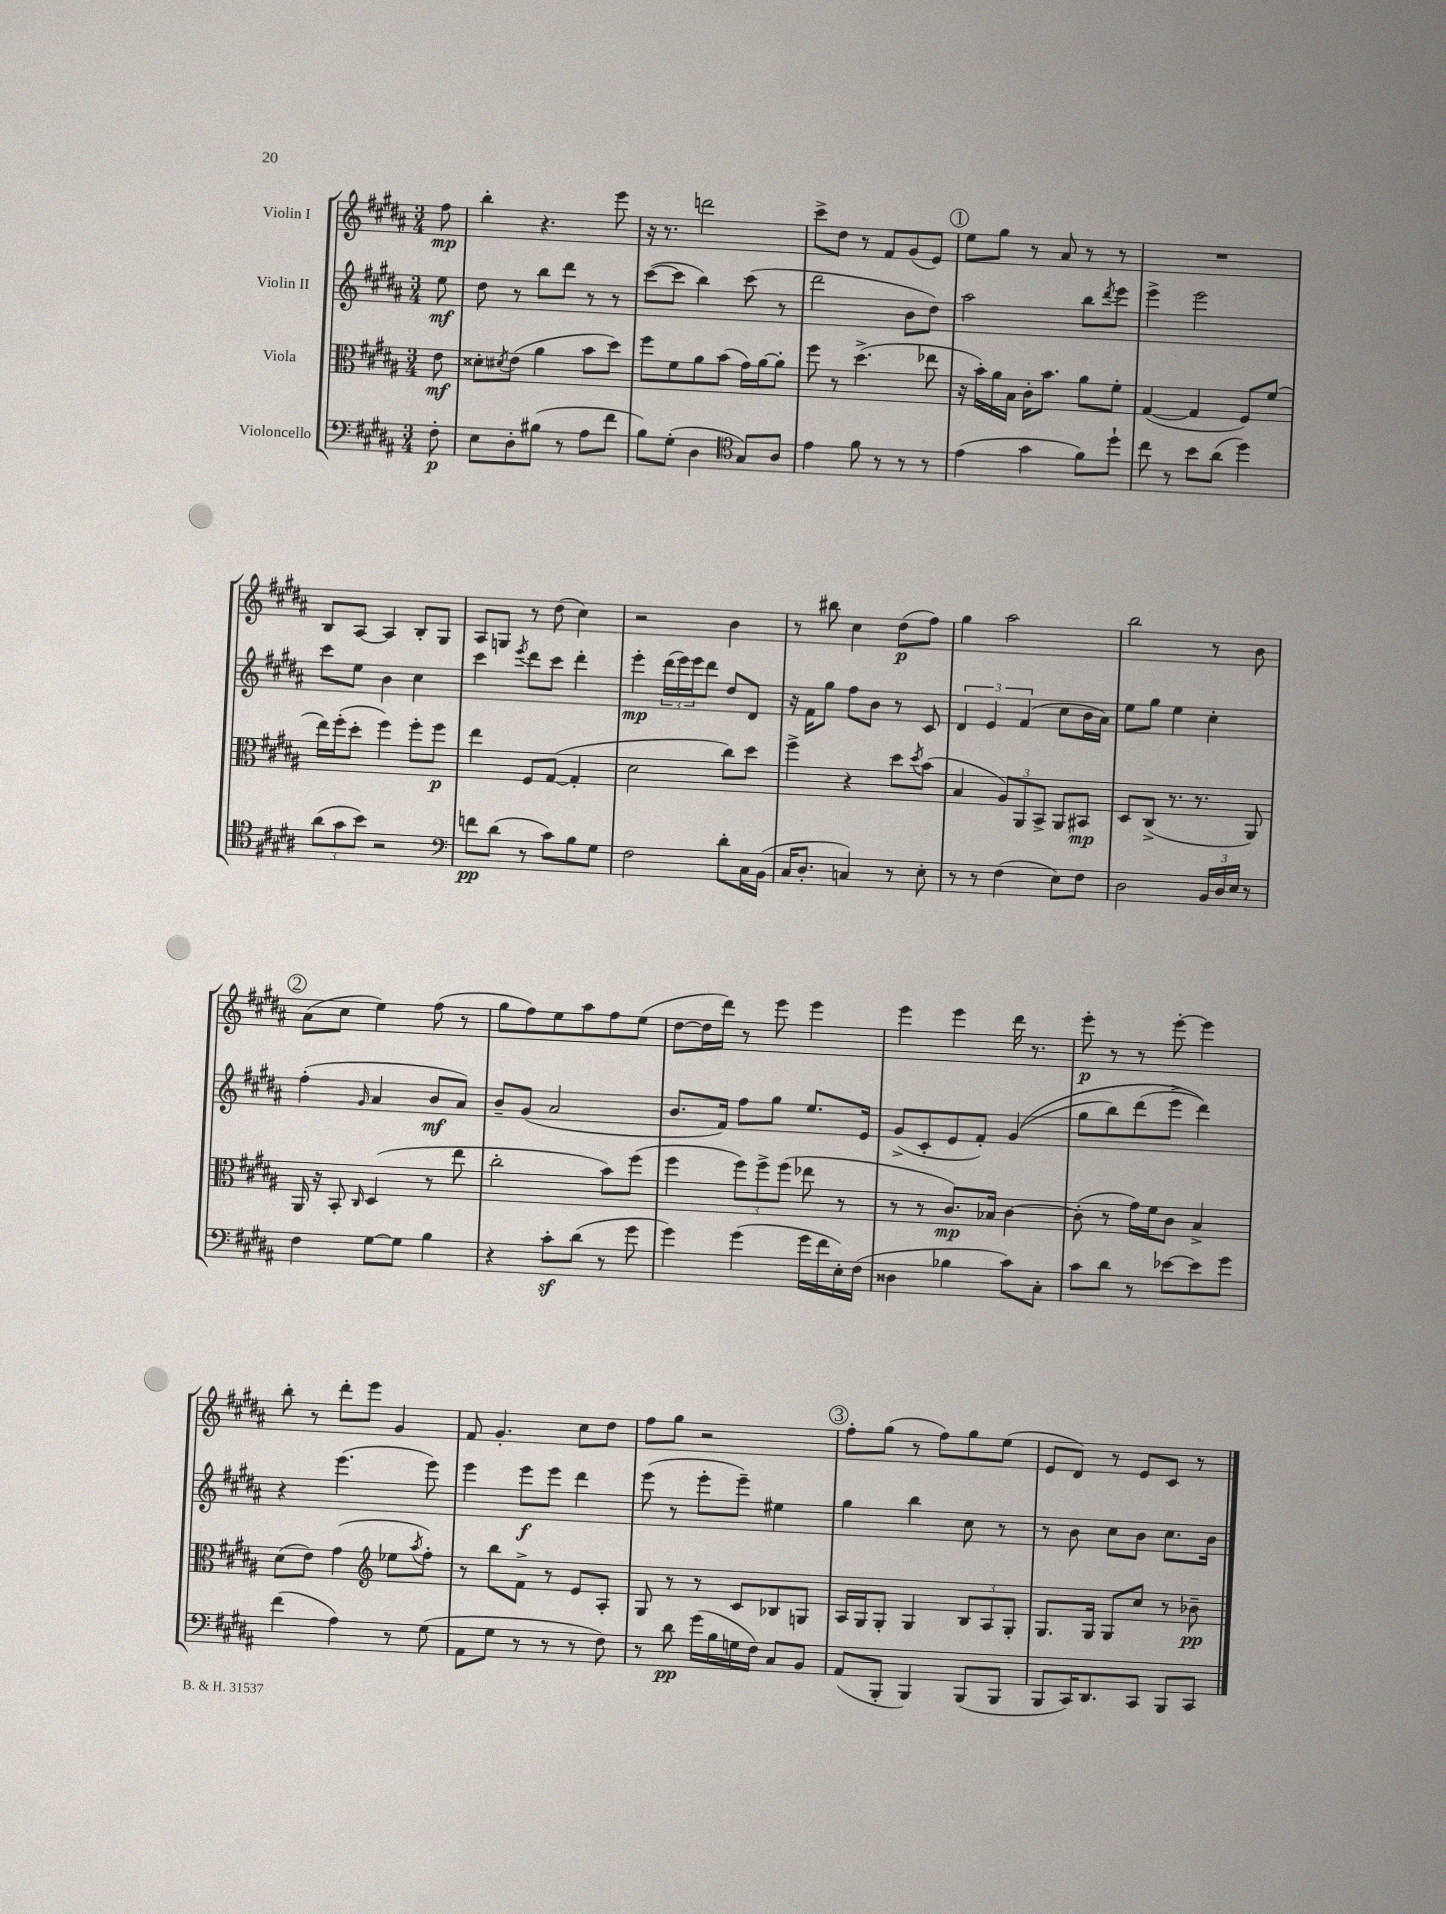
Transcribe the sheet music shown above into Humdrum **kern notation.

**kern	**kern	**kern	**kern
*staff4	*staff3	*staff2	*staff1
*clefF4	*clefC3	*clefG2	*clefG2
*k[f#c#g#d#a#]	*k[f#c#g#d#a#]	*k[f#c#g#d#a#]	*k[f#c#g#d#a#]
*M3/4	*M3/4	*M3/4	*M3/4
8F#'	8e	8ee	8ff#
=	=	=	=
8E	8d##'	8dd#	4bb'
.	8qd#	.	.
8D#'	(8e	8r	.
(8B#	4a#	8bb	4.r
8r	.	8ddd#	.
8A#	8b	8r	.
8f#	8dd#)	8r	8eee
=	=	=	=
8B)	8ff#	([8ccc#	16r
.	.	.	8.r
(8G#'	8f#	8ccc#]	.
4D#	8a#	4bb)	2ddd
.	(8b	.	.
*clefC4	*	*	*
8G#)	16g#)	(8ccc#	.
.	[16a#	.	.
8A#	8a#']	8r	.
=	=	=	=
4e	8ff#	2ddd#	8ccc#^
.	8r	.	8dd#
8f#	(4.dd#^	.	8r
8r	.	.	8f#
8r	.	8b	(8g#
8r	8ee-	8dd#)	8e)
=	=	=	=
(4e	16r	2aa#	8ee
.	16b')	.	.
.	16a#	.	8gg#
.	16B	.	.
4g#	16c#'	.	8r
.	8.b	.	.
.	.	.	8a#
8f#)	8a#	8bb	8r
.	.	8qddd#	.
8dd#`	8f#'	8eee	8r
=	=	=	=
8cc#	([4G#	4eee^	2.r
8r	.	.	.
8b	4G#]	2eee	.
(8a#	.	.	.
4dd#)	8F#)	.	.
.	(8f#	.	.
=	=	=	=
(12a#	16ee)	8ccc#	8B
.	(16ff#'	.	.
12g#	.	.	.
.	8dd#'	8ee	[8A#
12b)	.	.	.
2r	4ff#)	4b	4A#]
.	8ff#'	4cc#	8B'
.	8ff#	.	8G#
=	=	=	=
*clefF4	*	*	*
8f	4ee	4ccc#	8A#
(8d#	.	.	8G
.	.	8qeee	.
8r	8F#	8ddd#	8r
8c#)	([8G#	8ccc#	(8dd#
8B	4G#']	4ddd#'	4cc#)
8G#	.	.	.
=	=	=	=
2F#	2d#	4eee'	2r
.	.	(24ddd#	.
.	.	24eee)	.
.	.	24eee	.
.	.	8ddd#	.
8d#'	8cc#)	8dd#	4b
16C#	8dd#	8d#	.
(16BB	.	.	.
=	=	=	=
16C#	4ff#^	16r	8r
8.D#'	.	16f#	.
.	.	8gg#	8bb#
4C)	4r	8ff#	4cc#
.	.	8b	.
8r	8dd#	8r	(8dd#
.	8qdd#	.	.
8E'	(8b	8c#	8ff#)
=	=	=	=
8r	4B	6d#	4gg#
8r	.	.	.
.	.	6e	.
(4F#	12A#)	.	2aa#
.	12AA#	(6f#	.
.	12BB^	.	.
8E)	8AA#	8cc#	.
8F#	8BB#	16b	.
.	.	16a#)	.
=	=	=	=
2D#	8D#	8ee	2bb
.	(8C#^	8gg#	.
.	8.r	4ee	.
.	8.r	.	.
24BB	.	4cc#'	8r
24D#	.	.	.
24E	.	.	.
8r	8AA#)	.	8b
=	=	=	=
4F#	16AA#	(4ff#'	(8a#
.	16r	.	.
.	8BB'	.	8cc#
.	16qqC#	16qqg#	.
[8G#	(4D#	4a#	4ee)
8G#]	.	.	.
4B	8r	8b	(8ff#
.	8ee	8a#)	8r
=	=	=	=
4r	2cc#'	8b~	8gg#
.	.	(8g#	8ff#)
8c#'	.	2a#	8ee
(8d#	.	.	8aa#
8r	8b)	.	8ff#
8g#	(8ff#	.	(8ee
=	=	=	=
4g#)	4ff#	8.b	[8dd#
.	.	.	16dd#]
.	.	16f#)	16ddd#)
(4g#	12ff#)	8ff#	8r
.	12ff#^	.	.
.	.	8gg#	8eee
.	(12ff#	.	.
16g#	8ee-	8.ee	4eee
16f#	.	.	.
16E')	8r	.	.
(16F#	.	16e	.
=	=	=	=
4D##	8r	(8g#^	4eee
.	8r	8c#'	.
4B-	8.c#)	8e	4eee
.	.	8f#')	.
.	16B-	.	.
8c#)	[4c#	&((4g#	16ddd#
.	.	.	8.r
8C#'	.	.	.
=	=	=	=
8c#	(8c#']	8gg#	8eee'
8d#	8r	8bb)	8r
8r	16g#)	(8ddd#	8r
.	16f#	.	.
[8e-	8c#	8eee^	[8eee'
8e-]	4B^	4ddd#)&)	4eee]
8g#	.	.	.
=	=	=	=
(4f#	(8d#	4r	8bb'
.	8e)	.	8r
4A#)	(4g#	(4.eee	8ddd#'
.	.	.	8eee
*	*clefG2	*	*
8r	8ee-	.	4g#
.	8qaa#	.	.
(8G#	8ff#')	8eee)	.
=	=	=	=
8AA#	8r	4eee	8f#
8G#	8bb	.	4.g#'
8r	8f#^	8eee	.
8r	8r	8eee	.
8r	8e	4ddd#	8cc#
8F#)	8A#'	.	8dd#
=	=	=	=
8r	8G#	(8eee	8ff#
8d#	8r	8r	8gg#
(16g#	8r	8eee'	2r
16B	.	.	.
16G	8c#	8eee~)	.
16F#)	.	.	.
8C#	8B-	4ee#	.
8BB	8G	.	.
=	=	=	=
(8AA#	16A#	4gg#	8ff#'
.	16G#	.	.
8BBB'	8G#'	.	(8gg#
4BBB)	4G#	4bb	8r
.	.	.	8ff#)
(8BBB	12B	8cc#	8gg#
.	12A#	.	.
8BBB	.	8r	(8ee
.	12G#'	.	.
=	=	=	=
8BBB	8.G#	8r	8e
16CC#)	.	8b	8d#)
8.DD#	16G#	.	.
.	8G#	8cc#	8r
8CC#	8cc#	8b	8e
8BBB	8r	8.cc#	8c#
8CC#	8b-~	.	8r
.	.	16b	.
==	==	==	==
*-	*-	*-	*-
